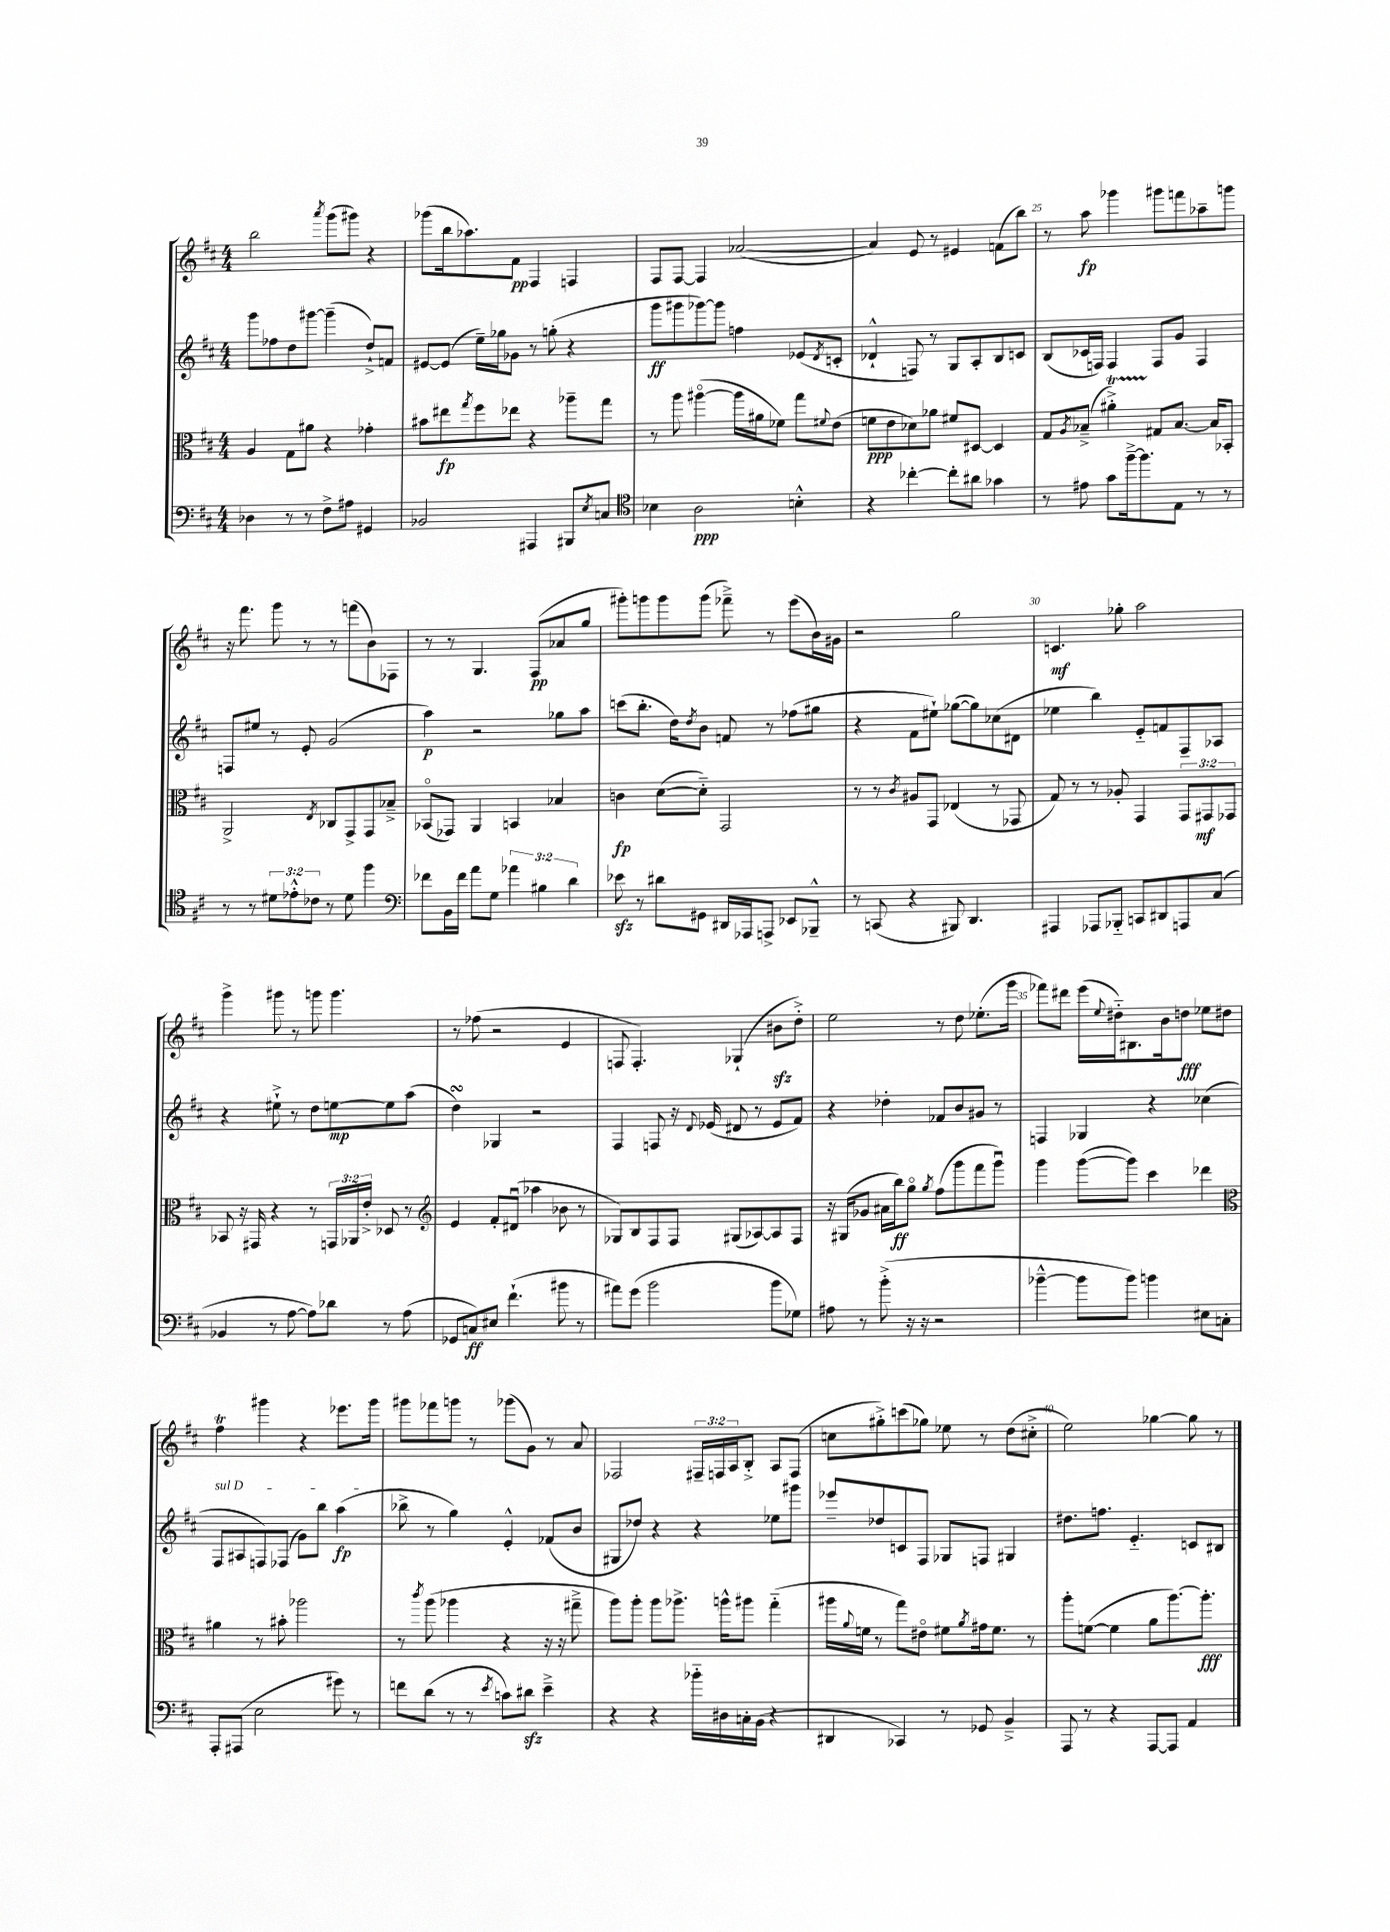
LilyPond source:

<<
\new StaffGroup <<
\new Staff = "s0" {
    \clef treble \key d \major \numericTimeSignature \time 4/4 \override Staff.TupletNumber.text = #tuplet-number::calc-fraction-text
    b''2 \acciaccatura { a'''8 } g'''8( gis'''8) r4 |
    ges'''8( b''16 aes''8.) fis'8\pp fis4 f4 |
    fis8 fis8~ fis4 aes'2~( |
    aes'4) e'8 r8 eis'4 f'8( b''8) |
    r8 a''8\fp ges'''4 gis'''8 f'''8 aes''8-- g'''8 |
    r16 fis'''8. g'''8 r8 r8 f'''8( b'8) fes8 |
    r8 r8 g4. fis8\pp( aes'8 g''8 |
    gis'''8-.) g'''8 g'''8 g'''8( fes'''8--->) r8 e'''8( b'16) gis'16 |
    r2 g''2 |
    c'4.\mf ges''8-. a''2 |
    g'''4-> gis'''8 r8 g'''8 g'''4. |
    r8 fes''8( r2 e'4 |
    f8 f4.-.) ges4-!( bis'8\sfz d''8-.->) |
    e''2 r8 d''8 ees''8.-.( g'''16 |
    fes'''8) dis'''8 e'''16( \appoggiatura { e''8 } dis''16-_) bis8. b'16 d''8\fff ees''8 dis''8 |
    fis''4\trill gis'''4 r4 ees'''8. gis'''16 |
    gis'''8 fes'''8 g'''8 r8 ges'''8( g'8) r8 a'8 |
    fes2 \tuplet 3/2 { fis16-- f16 a16 } b8-.-> a8 f8( |
    c''8 gis''8-.->) c'''8( ges''8) ees''8 r8 d''8( cis''8-.-> |
    e''2) ges''4~ ges''8 r8 \bar "|." |
}
\new Staff = "s1" {
    \clef treble \key d \major \numericTimeSignature \time 4/4
    g'''8 fes''8 d''8 gis'''8~ gis'''4--( d''8-!->) f'8 |
    eis'8~ eis'8( e''16--) ges''16 ges'8 r8 g''8-.( r4 |
    g'''8\ff gis'''8 ges'''8~) ges'''8 f''4 ees'8( \acciaccatura { d'8 } c'8-. |
    des'4-!-^ f8) r8 g8 a8-. b8 c'8 |
    b8( ces'16 f16) f4 f8 g'8 f4 |
    f8 eis''8 r8 e'8-. g'2( |
    a''4\p) r2 ges''8 a''8 |
    c'''8( b''8.-. d''16) \acciaccatura { d''8 } b'8 f'8 r8 fes''8( gis''8 |
    r4 fis'8 eis''8-!) ges''8~( ges''8) ces''8( dis'8 |
    ees''4 b''4) e'8-_ f'8 fis8-- aes8 |
    r4 eis''8-!-> r8 d''8 e''8~\mp e''8 a''8( |
    d''4\turn) ges4 r2 |
    fis4 f8 r16 \appoggiatura { d'8 } ees'16( dis'8 r8 ees'8 fis'8) |
    r4 des''4-. fes'8 b'8 gis'8 r8 |
    f4 ges4 r4 ces''4( |
    \once \override TextSpanner.bound-details.left.text = \markup { \italic "sul D" } fis8\startTextSpan ais8 f8) fes8( g'8) b''8 a''4\fp( |
    bes''8->\stopTextSpan r8 g''4) e'4-.-^ fes'8( b'8 |
    gis8 des''8) r4 r4 ees''8 gis'''8 |
    ees'''8-- des''8 c'8 fis8 ges8 f8 gis4 |
    dis''8. f''8. e'4.-_ c'8 bis8 \bar "|." |
}
\new Staff = "s2" {
    \clef alto \key d \major \numericTimeSignature \time 4/4 \override Staff.TupletNumber.text = #tuplet-number::calc-fraction-text
    a4 g8 ais'8 r4 ges'4-. |
    bis'8 eis''8\fp \acciaccatura { g''8 } fis''8 ees''8 r4 aes''8-- g''8 |
    r8 a''8 ais''4~\flageolet( ais''16 ais'16 fes'8) g''8 \appoggiatura { fis'8 } e'8( |
    f'8\ppp e'8 des'8) aes'8 fis'8 dis8~ dis4 |
    g8 \acciaccatura { a8 } bes8--->( ais'4-.->\startTrillSpan) gis8\stopTrillSpan bes8.~ bes16 bes,8-. |
    a,2-> \acciaccatura { e8 } ces8 g,8-> g,8 bes8---> |
    bes,8\flageolet( ges,8) a,4 b,4 bes4 |
    c'4\fp d'8~( d'8-_) g,2 |
    r8 r8 \acciaccatura { cis'8 } ais8 g,8 ees4( r8 ges,8 |
    g8) r8 r8 aes8-. g,4 \tuplet 3/2 { g,8 gis,8\mf ges,8 } |
    bes,8 r16 gis,16 r4 r8 \tuplet 3/2 { g,16 aes,16 e'16-.-> } des8 r8 |
    \clef treble e'4 fis'8-. dis'8\downbow( aes''4 bes'8 r8 |
    ges8) b8 fis8 fis8 gis8( aes8~) aes8 fis8 |
    r16 gis16( ges'8 ais'16 b''16\ff) g''8\flageolet \acciaccatura { g''8 } fis''8( g'''8 fis'''8 g'''8\downbow) |
    g'''4 g'''8~( g'''8) cis'''4 des'''4 |
    \clef alto ais'4 r8 bis'8-. aes''2 |
    r8 \acciaccatura { cis'''8 } a''8( aes''4 r4 r16 r16 gis''8---> |
    a''8) a''8-. a''8 aes''8.-> a''16-^ ais''8 g''4-_( |
    ais''16 \appoggiatura { a'8 } f'16 r8 g''8) eis'8\flageolet fis'8 \acciaccatura { a'8 } gis'16 fis'8. r8 |
    a''8-. f'8~( f'4 a'8 a''8.~) a''8.-.\fff \bar "|." |
}
\new Staff = "s3" {
    \clef bass \key d \major \numericTimeSignature \time 4/4 \override Staff.TupletNumber.text = #tuplet-number::calc-fraction-text
    des4 r8 r8 fis8-> ais8 gis,4 |
    bes,2 ais,,4 bis,,8 \acciaccatura { e8 } c8 |
    \clef tenor bes4 a2\ppp b4-.-^ |
    r4 ces''4~-. ces''8-. ais'8 ges'4 |
    r8 eis'8 g'8 fis''16~---> fis''8. e8 r8 r8 |
    r8 r8 \tuplet 3/2 { dis'8 ees'8-.-^ ces'8 } r8 dis'8 fis''4 |
    \clef bass fes'8 b,16 fes'16 a'8 g8 \tuplet 3/2 { aes'4 bis4 d'4 } |
    ees'8\sfz r8 dis'8 gis,8 dis,16 aes,,16 a,,8-> ees,8 bes,,8---^ |
    r8 c,8( r4 bis,,8) d,4. |
    ais,,4 aes,,8 bes,,8-_ c,8 dis,8 a,,8 cis8( |
    bes,4 r8 a8~ a8) des'8 r8 a8( |
    ges,8 c8\ff) eis8 fis'4.-!( bis'8 r8 |
    ais'8) g'8( b'2 b'8 ges8) |
    ais8 r8 b'8-.->( r16 r16 r2 |
    bes'4~---^ bes'8 bes'8) b'4 eis8 c8-. |
    a,,8-. ais,,8( e2 gis'8) r8 |
    f'8 d'8( r8 r8 \acciaccatura { e'8 } c'8) dis'8\sfz e'4---> |
    r4 r4 bes'16-_ dis16 c16-. b,16( r4 |
    dis,4 ces,4) r8 ges,8 b,4---> |
    a,,8 r8 r4 a,,8~ a,,8 a,4 \bar "|." |
}
>>
>>
\layout { \context { \Score currentBarNumber = #21 \override BarNumber.break-visibility = ##(#f #t #t) barNumberVisibility = #(every-nth-bar-number-visible 5) } }
